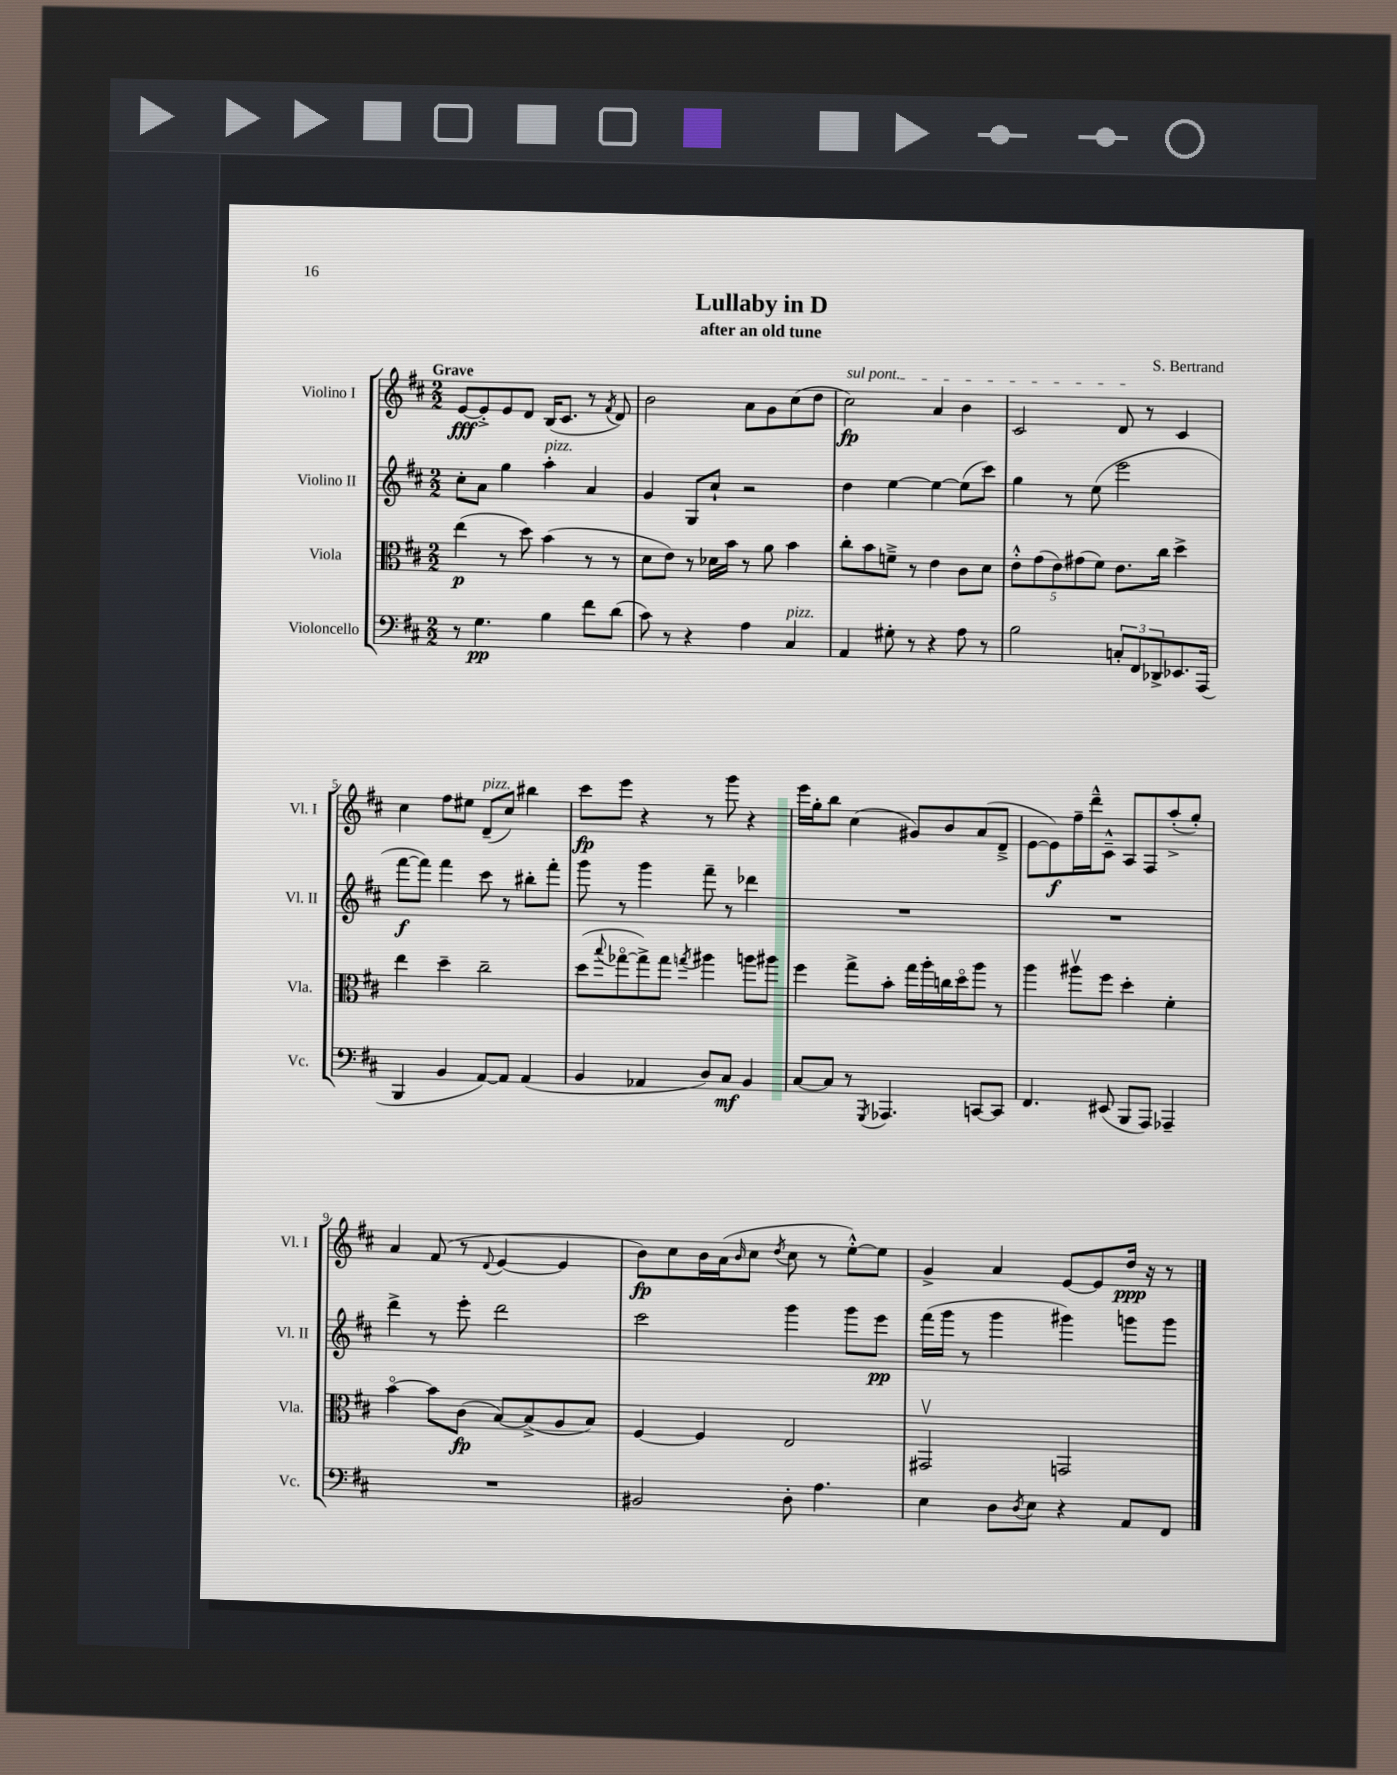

**kern	**kern	**kern	**kern
*staff4	*staff3	*staff2	*staff1
*clefF4	*clefC3	*clefG2	*clefG2
*k[f#c#]	*k[f#c#]	*k[f#c#]	*k[f#c#]
*M2/2	*M2/2	*M2/2	*M2/2
8r	(4ee	8cc#'	[8e
4.G	.	8a	8e'^]
.	8r	4gg	8e
.	8dd)	.	8d
4B	(4b	4aa'	(16B
.	.	.	8.c#
8f#	8r	4a	8r
.	.	.	8qf#
(8d	8r	.	8d)
=	=	=	=
8c#)	8d	4g	2b
8r	8e)	.	.
4r	8r	8G	.
.	16d-	8cc#`	.
.	16b	.	.
4A	8r	2r	8a
.	8a	.	8g
4C#	4b	.	(8cc#
.	.	.	8dd
=	=	=	=
4AA	8cc#'	4dd	2cc#)
.	8b	.	.
8G#'	8f~^	[4ee	.
8r	8r	.	.
4r	4e	4ee_	4a
8A	8c#	(8ee]	4b
8r	8d	8ccc#)	.
=	=	=	=
2B	10e'^^	4gg	2c#
.	(10g	.	.
.	10e)	.	.
.	.	8r	.
.	(10g#	.	.
.	.	(8ee	.
.	10f#)	.	.
12C'	8.e	2eee	8d
12FF#	.	.	.
.	.	.	8r
12DD-^	.	.	.
.	16cc#	.	.
8.EE-	4dd^	.	4c#
(16AAA	.	.	.
=	=	=	=
4BBB	4ee	[8fff#	4cc#
.	.	8fff#])	.
4BB	4dd~	4fff#	8ff#
.	.	.	8ee#
[8AA)	2cc#~	8ccc#	(8d~
8AA]	.	8r	8cc#)
(4AA	.	8bb#'	4bb#
.	.	8fff#'	.
=	=	=	=
4BB	(8dd	8ggg	8ccc#
.	8qqbb	.	.
.	[8gg-o	8r	8eee
4AA-	8gg-^])	4ggg	4r
.	8gg-	.	.
.	8qgg	.	.
8D)	4aa#	8fff#~	8r
8C#	.	8r	8ggg
4BB	8aa	4ddd-	4r
.	8aa#	.	.
=	=	=	=
[8C#	4ff#	1r	16eee
.	.	.	16gg'
8C#]	.	.	8bb
8r	8gg^	.	(4cc#
8qGGG	.	.	.
4.AAA-	8b'	.	.
.	16gg	.	8g#)
.	16aa'	.	.
.	16cc	.	8b
.	16ddo	.	.
[8CC	8aa	.	(8a
8CC]	8r	.	8d~^
=	=	=	=
4.FF#	4aa	1r	[8e
.	.	.	8e])
.	8aa#v	.	16ff#~
.	.	.	16ddd~^^
(8EE#	8ff#	.	8c#~^^
8BBB	4dd'	.	8A
8AAA)	.	.	8F#
4AAA-~	4f#'	.	(8aa'^
.	.	.	8gg')
=	=	=	=
1r	[4bo	4ddd^	4a
.	8b]	8r	(8f#
.	(8c#	8eee'	8r
.	.	.	8qqd
.	[8B)	2ddd	[4e
.	(8B^]	.	.
.	8A	.	4e]
.	8B)	.	.
=	=	=	=
2BB#	[4F#	2ccc#	8b)
.	.	.	8cc#
.	4F#]	.	16b
.	.	.	(16a
.	.	.	16qqb
.	.	.	8cc#
.	.	.	8qdd
8D'	2E	4ggg	8cc#
4.A	.	.	8r
.	.	8ggg	[8ee'^^)
.	.	8eee	8ee]
=	=	=	=
4E	2GG#v	(16fff#	4g^
.	.	16ggg	.
.	.	8r	.
8D	.	4ggg	4a
8qD	.	.	.
8E	.	.	.
4r	2GG	4ggg#)	[8e
.	.	.	8e]
8AA	.	8ggg	16dd
.	.	.	16r
8FF#	.	8ggg	8r
==	==	==	==
*-	*-	*-	*-
